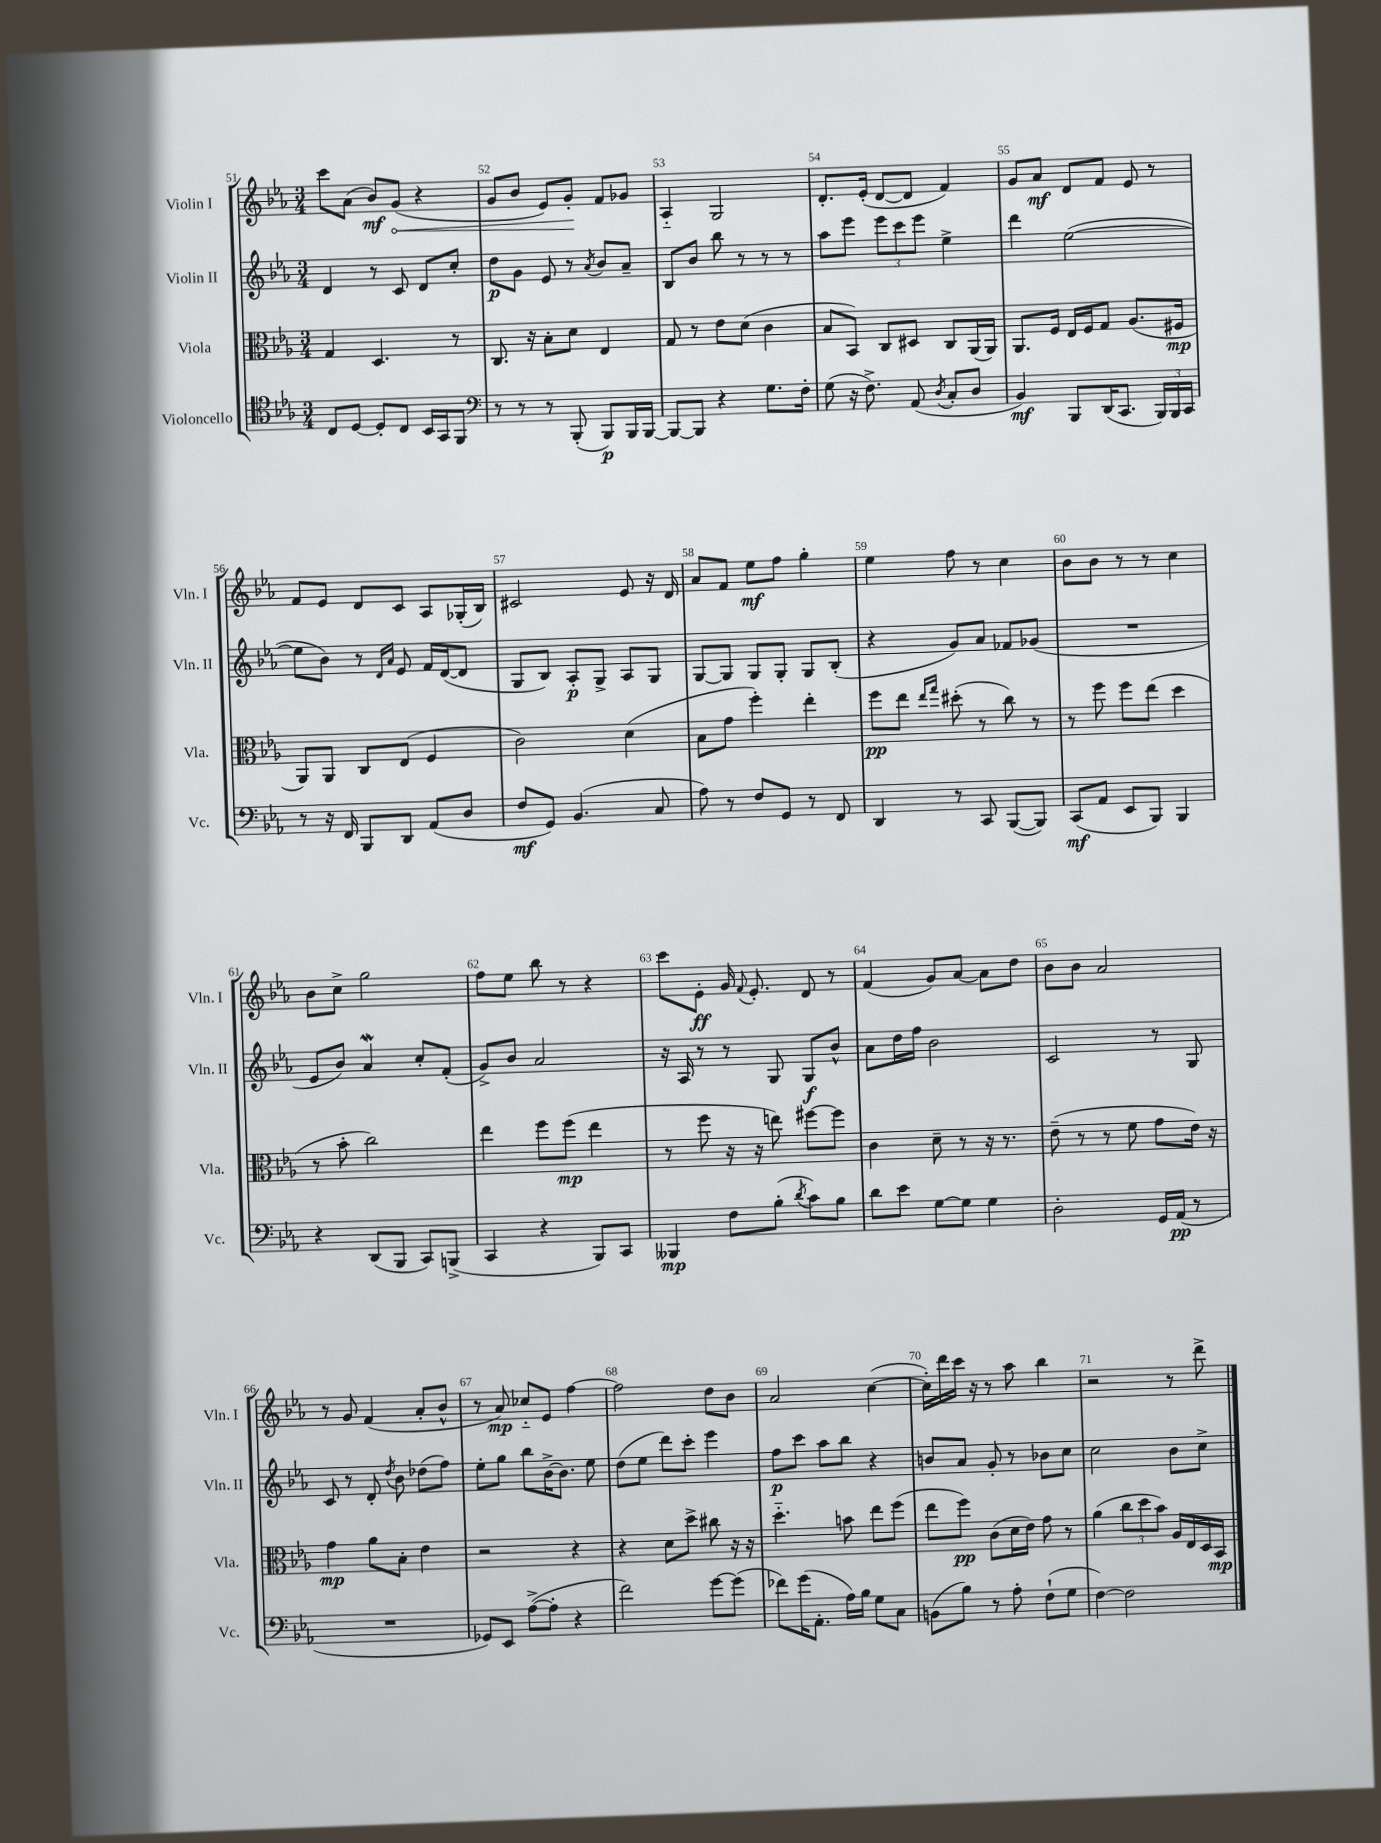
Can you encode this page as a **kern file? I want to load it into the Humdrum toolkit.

**kern	**dynam	**kern	**dynam	**kern	**dynam	**kern	**dynam
*part4	*part4	*part3	*part3	*part2	*part2	*part1	*part1
*staff4	*staff4	*staff3	*staff3	*staff2	*staff2	*staff1	*staff1
*I"Violoncello	*	*I"Viola	*	*I"Violin II	*	*I"Violin I	*
*I'Vc.	*	*I'Vla.	*	*I'Vln. II	*	*I'Vln. I	*
*clefC4	*	*clefC3	*	*clefG2	*	*clefG2	*
*k[b-e-a-]	*	*k[b-e-a-]	*	*k[b-e-a-]	*	*k[b-e-a-]	*
*M3/4	*	*M3/4	*	*M3/4	*	*M3/4	*
=51	=51	=51	=51	=51	=51	=51	=51
8C/L	.	4G/	.	4d/	.	8ccc\L	.
[8D/J	.	.	.	.	.	(8a-\J	.
8D'/L]	.	4.D/	.	8r	.	8b-/L)	mf
!	!	!	!	!	!	!	!LO:HP:b
8C/J	.	.	.	8c/	.	(8g/J	<
16BB-/LL	.	.	.	8d/L	.	4r	.
16GG/J	.	.	.	.	.	.	.
8FF/J	.	8r	.	8cc'/J	.	.	.
=52	=52	=52	=52	=52	=52	=52	=52
*clefF4	*	*	*	*	*	*	*
8r	.	8.C/	.	8dd\L	p	8g/L	.
8r	.	.	.	8g\J	.	8b-/J	.
.	.	16r	.	.	.	.	.
8r	.	8B-'\L	.	8e-/	.	8e-/L)	.
(8BBB-'/	.	8d\J	.	8r	.	8g'/J	.
.	.	.	.	8qa-/	.	.	.
8BBB-/L)	p	4E-/	.	8b-/L	.	8f/L	[
16BBB-/L	.	.	.	8a-~/J	.	8g-X/J	.
[16BBB-/JJ	.	.	.	.	.	.	.
=53	=53	=53	=53	=53	=53	=53	=53
8BBB-/L_	.	8G/	.	8B-/L	.	4A-/	.
8BBB-/J]	.	8r	.	8b-/J	.	.	.
4r	.	8e-\L	.	8bb-\	.	2G/	.
.	.	(8d\J	.	8r	.	.	.
8.G\L	.	4c\	.	8r	.	.	.
.	.	.	.	8r	.	.	.
16F'\Jk	.	.	.	.	.	.	.
=54	=54	=54	=54	=54	=54	=54	=54
(8G\	.	8B-/L	.	8aa-\L	.	8.d'/L	.
16r	.	8BB-/J)	.	8eee-\J	.	.	.
8.F^\)	.	.	.	.	.	(16e-'/Jk	.
.	.	8C/L	.	12eee-\L	.	[8d/L	.
.	.	.	.	12ccc\	.	.	.
(8AA-/	.	8D#X/J	.	.	.	8d/J]	.
.	.	.	.	12eee-\J	.	.	.
8qD/	.	.	.	.	.	.	.
8C'/L	.	8C/L	.	4ee-^\	.	4f/)	.
8D/J	.	(16AA-/L	.	.	.	.	.
.	.	16AA-/JJ)	.	.	.	.	.
=55	=55	=55	=55	=55	=55	=55	=55
4BB-/)	mf	8.AA-/L	.	4ddd\	.	8g/L	.
.	.	.	.	.	.	8a-/J	mf
.	.	16F/Jk	.	.	.	.	.
8BBB-/L	.	16E-/LL	.	([2ee-\	.	8d/L	.
.	.	16F/J	.	.	.	.	.
(16DD/K	.	8G/J	.	.	.	8f/J	.
8.CC/J	.	.	.	.	.	.	.
.	.	(8.A-/L	.	.	.	8e-/	.
24BBB-/LL)	.	.	.	.	.	8r	.
24BBB-/	.	.	.	.	.	.	.
.	.	16F#X/Jk	mp	.	.	.	.
24CC/JJ	.	.	.	.	.	.	.
!!LO:LB:g=z
=56	=56	=56	=56	=56	=56	=56	=56
8r	.	8AA-/L)	.	8ee-\L]	.	8f/L	.
16r	.	8AA-/J	.	8b-\J)	.	8e-/J	.
16FF/	.	.	.	.	.	.	.
8BBB-/L	.	8C/L	.	8r	.	8d/L	.
.	.	.	.	16qqd/LL	.	.	.
.	.	.	.	16qqa-/JJ	.	.	.
8DD/J	.	(8E-/J	.	8e-/	.	8c/J	.
(8AA-/L	.	4F/	.	16f/LL	.	8A-/L	.
.	.	.	.	([16d/J	.	.	.
8D/J	.	.	.	8d/J]	.	(16G-X'/L	.
.	.	.	.	.	.	16B-/JJ)	.
=57	=57	=57	=57	=57	=57	=57	=57
8F/L	mf	2c\)	.	8G/L	.	2c#X/	.
8GG/J)	.	.	.	8B-/J)	.	.	.
(4.BB-/	.	.	.	8A-'/L	p	.	.
.	.	.	.	8G^/J	.	.	.
.	.	(4d\	.	8A-/L	.	8e-/	.
8C/	.	.	.	8G/J	.	16r	.
.	.	.	.	.	.	16d/	.
=58	=58	=58	=58	=58	=58	=58	=58
8A-\)	.	8B-\L	.	[8G/L	.	8a-/L	.
8r	.	8g\J	.	8G/J]	.	8f/J	.
8F/L	.	4ff'\)	.	8G/L	.	8ee-\L	mf
8GG/J	.	.	.	8G'/J	.	8ff\J	.
8r	.	4ee-'\	.	8G/L	.	4gg'\	.
8FF/	.	.	.	(8B-'/J	.	.	.
=59	=59	=59	=59	=59	=59	=59	=59
4DD/	.	8ff\L	pp	4r	.	4ee-\	.
.	.	8ee-\J	.	.	.	.	.
.	.	16qqee-/LL	.	.	.	.	.
.	.	16qqgg/JJ	.	.	.	.	.
8r	.	(8dd#X'\	.	8g/L)	.	8ff\	.
8CC/	.	8r	.	8a-/J	.	8r	.
([8BBB-/L	.	8cc\)	.	8f-X/L	.	4cc\	.
8BBB-/J])	.	8r	.	(8g-X/J	.	.	.
=60	=60	=60	=60	=60	=60	=60	=60
(8CC/L	mf	8r	.	2.r	.	8b-\L	.
8AA-/J	.	8ff\	.	.	.	8b-\J	.
8EE-/L	.	8ff\L	.	.	.	8r	.
8BBB-/J)	.	(8ee-\J	.	.	.	8r	.
4BBB-/	.	4dd\	.	.	.	4cc\	.
!!LO:LB:g=z
=61	=61	=61	=61	=61	=61	=61	=61
4r	.	8r	.	8e-/L	.	8b-\L	.
.	.	8b-'\	.	8b-/J)	.	8cc^\J	.
(8DD/L	.	2cc\)	.	4a-w/	.	2gg\	.
8BBB-/J	.	.	.	.	.	.	.
8CC/L)	.	.	.	8cc'/L	.	.	.
(8BBBn^/J	.	.	.	(8f'/J	.	.	.
=62	=62	=62	=62	=62	=62	=62	=62
4CC/	.	4ee-\	.	8g^/L)	.	8ff\L	.
.	.	.	.	8b-/J	.	8ee-\J	.
4r	.	8ff\L	.	2a-/	.	8bb-\	.
.	.	(8ff\J	mp	.	.	8r	.
8BBB-/L)	.	4ee-\	.	.	.	4r	.
8CC/J	.	.	.	.	.	.	.
=63	=63	=63	=63	=63	=63	=63	=63
4BBB--X/	mp	8r	.	16r	.	8ccc\L	.
.	.	.	.	16A-/	.	.	.
.	.	8ff\	.	8r	.	8e-'\J	ff
8F\L	.	16r	.	8r	.	16g/	.
.	.	.	.	.	.	8qqf/	.
.	.	16r	.	.	.	8.e-'/	.
(8B-'\J	.	8een\)	.	8G/	.	.	.
8qd/	.	.	.	.	.	.	.
8c\L)	.	[8ff#X\L	.	8G/L	f	8d/	.
8B-\J	.	8ff#\J]	.	8b-^^/J	.	8r	.
=64	=64	=64	=64	=64	=64	=64	=64
8d\L	.	4c\	.	8a-\L	.	(4f/	.
8e-\J	.	.	.	16dd\L	.	.	.
.	.	.	.	16ff\JJ	.	.	.
[8G\L	.	8d~\	.	2b-\	.	8g/L)	.
8G\J]	.	8r	.	.	.	[8a-/J	.
4G\	.	16r	.	.	.	8a-\L]	.
.	.	8.r	.	.	.	.	.
.	.	.	.	.	.	8dd\J	.
=65	=65	=65	=65	=65	=65	=65	=65
2D'\	.	(8e-~\	.	2c/	.	8b-\L	.
.	.	8r	.	.	.	8b-\J	.
.	.	8r	.	.	.	2a-/	.
.	.	8f\	.	.	.	.	.
16GG/LL	.	8g\L	.	8r	.	.	.
(16AA-/JJ	pp	.	.	.	.	.	.
8r	.	16e-\Jk)	.	8G/	.	.	.
.	.	16r	.	.	.	.	.
!!LO:LB:g=z
=66	=66	=66	=66	=66	=66	=66	=66
2.r	.	4g\	mp	8c/	.	8r	.
.	.	.	.	8r	.	8g/	.
.	.	8a-\L	.	8d'/	.	(4f/	.
.	.	.	.	8qdd/	.	.	.
.	.	8B-'\J	.	8b-\	.	.	.
.	.	4e-\	.	(8dd-X\L	.	8a-'/L	.
.	.	.	.	8ff\J)	.	8b-^^/J	.
=67	=67	=67	=67	=67	=67	=67	=67
8GG-X/L)	.	2r	.	8ee-'\L	.	8r	.
8EE-/J	.	.	.	8gg\J	.	8a-/)	mp
([8A-^\L	.	.	.	8bb-\L	.	8cc-X/L	.
8A-'\J]	.	.	.	[16b-^\K	.	8e-/J	.
.	.	.	.	8.b-\J]	.	.	.
4r	.	4r	.	.	.	[4ff\	.
.	.	.	.	8ee-\	.	.	.
=68	=68	=68	=68	=68	=68	=68	=68
2f\)	.	4r	.	(8dd\L	.	2ff\]	.
.	.	.	.	8ee-\J	.	.	.
.	.	8d\L	.	8ddd\L)	.	.	.
.	.	8dd^\J	.	8ccc'\J	.	.	.
[8g\L	.	8cc#X\	.	4eee-\	.	8dd\L	.
(8g\J]	.	16r	.	.	.	8b-\J	.
.	.	16r	.	.	.	.	.
=69	=69	=69	=69	=69	=69	=69	=69
8f-X\L)	.	4.dd\	.	8ff\L	p	2a-/	.
(16g\K	.	.	.	8ccc\J	.	.	.
8.AA-'\J	.	.	.	.	.	.	.
.	.	.	.	8aa-\L	.	.	.
16A-\LL)	.	8bn\	.	8bb-\J	.	.	.
16B-\JJ	.	.	.	.	.	.	.
8G\L	.	8ee-\L	.	4r	.	([4cc\	.
8C\J	.	(8ff\J	.	.	.	.	.
=70	=70	=70	=70	=70	=70	=70	=70
(8BBn\L	.	8ee-\L	.	8bn/L	.	16cc'\LL])	.
.	.	.	.	.	.	16ddd\	.
8B-\J)	.	8ff\J)	pp	8a-/J	.	16ccc\JJ	.
.	.	.	.	.	.	16r	.
8r	.	(8c\L	.	8g'/	.	8r	.
8A-'\	.	16d\L	.	8r	.	8aa-\	.
.	.	16e-\JJ)	.	.	.	.	.
(8F`\L	.	8g\	.	8b-X\L	.	4bb-\	.
8G\J	.	8r	.	8cc\J	.	.	.
=71	=71	=71	=71	=71	=71	=71	=71
[4F\)	.	(4a-\	.	2cc\	.	2r	.
2F\]	.	12cc\L	.	.	.	.	.
.	.	12dd\	.	.	.	.	.
.	.	12b-\J)	.	.	.	.	.
.	.	16A-/LL	.	8b-\L	.	8r	.
.	.	16E-/	.	.	.	.	.
.	.	16D/	.	8cc^\J	.	8ddd^\	.
.	.	16BB-/JJ	mp	.	.	.	.
==	==	==	==	==	==	==	==
*-	*-	*-	*-	*-	*-	*-	*-
